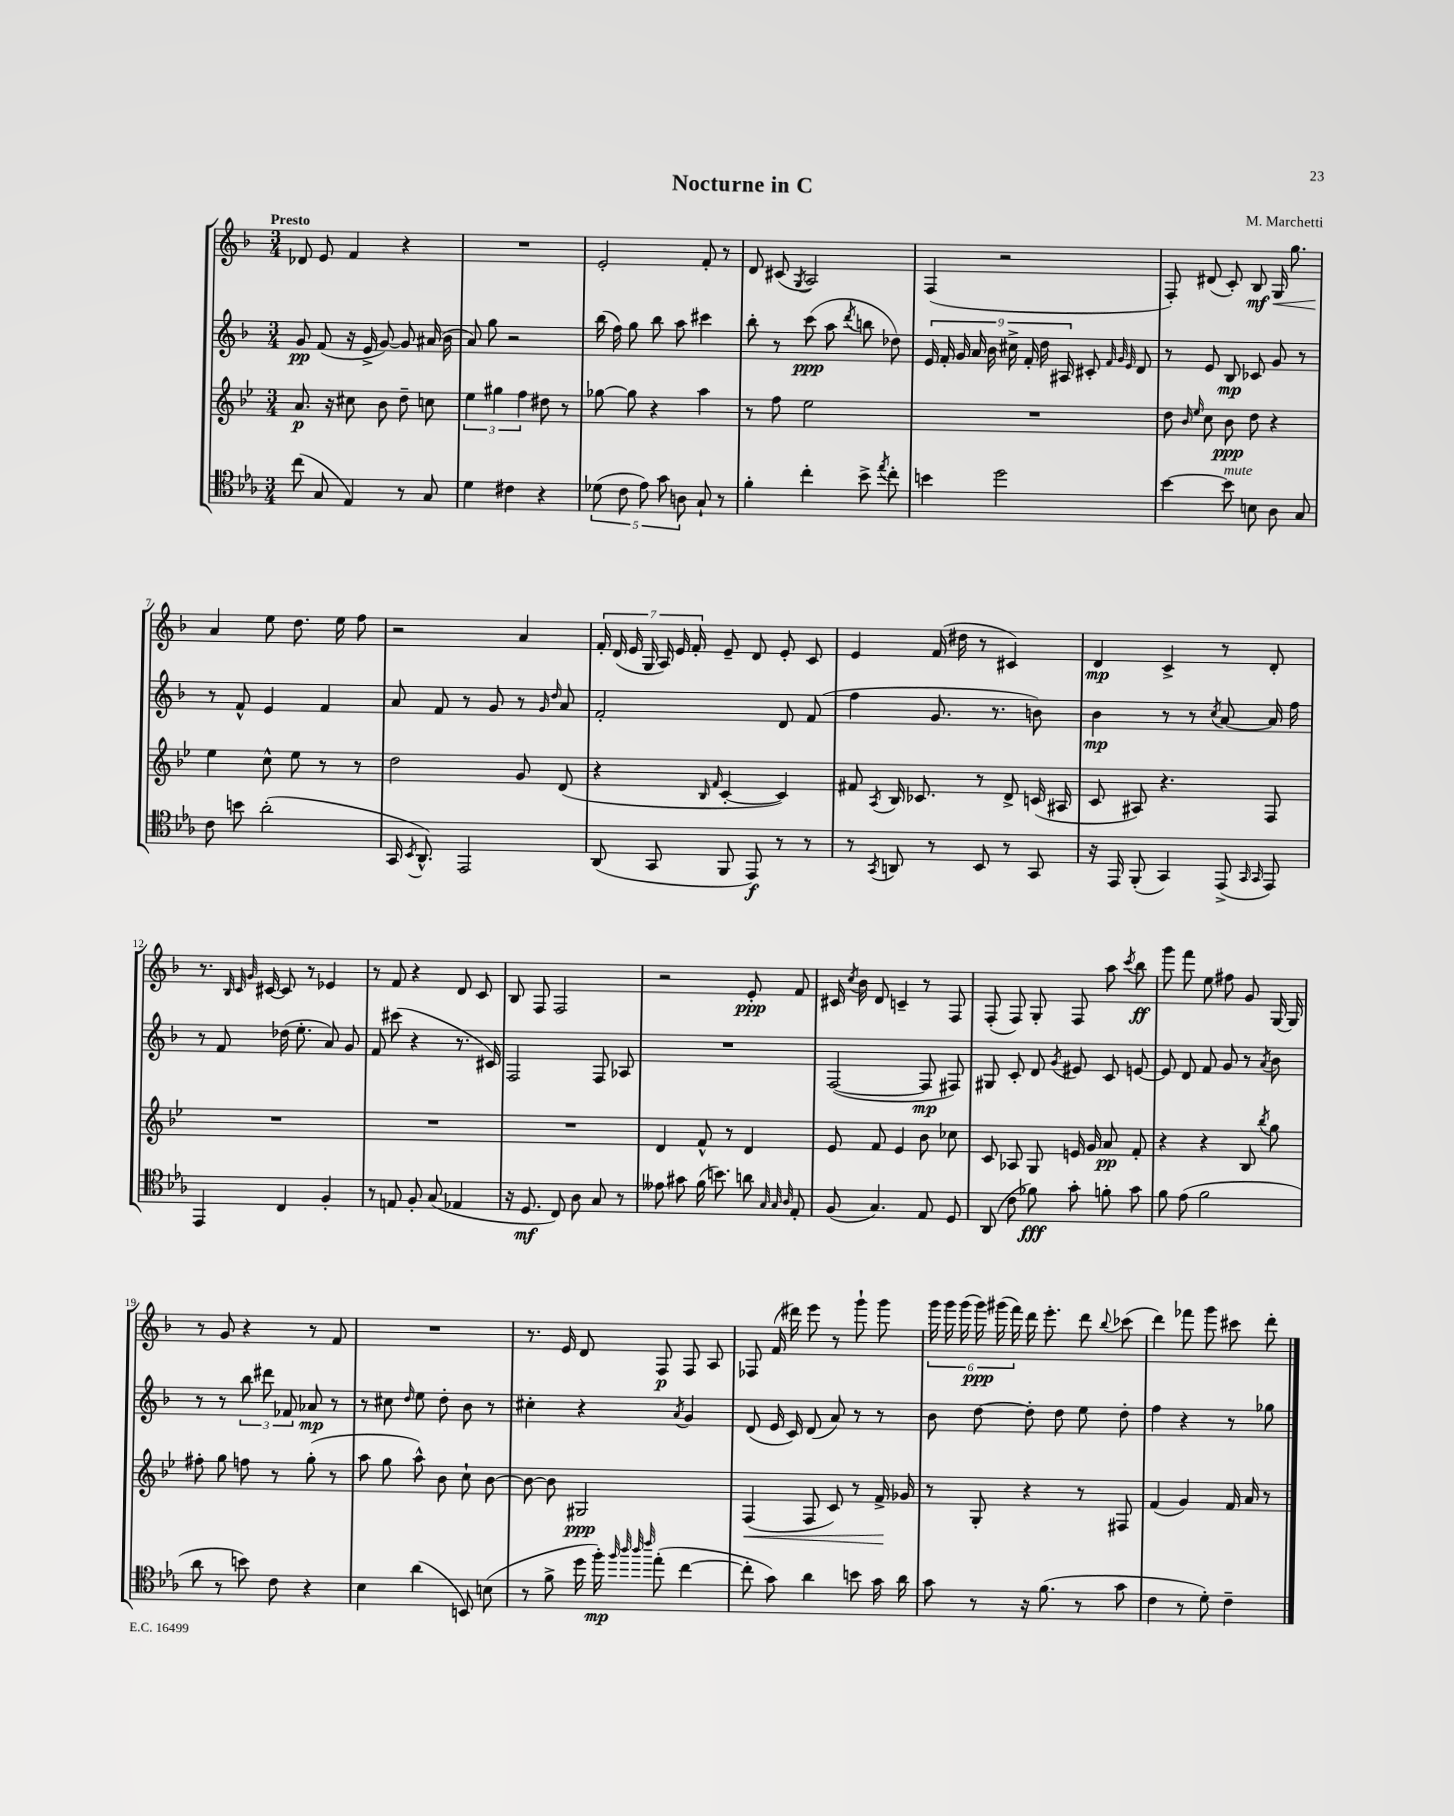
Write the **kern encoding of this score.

**kern	**kern	**kern	**kern
*staff4	*staff3	*staff2	*staff1
*clefC4	*clefG2	*clefG2	*clefG2
*k[b-e-a-]	*k[b-e-]	*k[b-]	*k[b-]
*M3/4	*M3/4	*M3/4	*M3/4
(8cc	8.a	8g	8d-
8G	.	(8f	8e
.	16r	.	.
4E-)	8cc#	16r	4f
.	.	16e^	.
.	8b-	[8g)	.
8r	8dd~	8g]	4r
8G	8cc	(16a#	.
.	.	16b-	.
=	=	=	=
4d	6ee-	8a)	2.r
.	.	8gg	.
.	6gg#	.	.
4c#	.	2r	.
.	6ff	.	.
4r	8dd#	.	.
.	8r	.	.
=	=	=	=
(10d-	[8gg-	(16bb-	2e'
.	.	16ff)	.
10c	.	.	.
.	8gg-]	8gg	.
10e-)	.	.	.
.	4r	8bb-	.
10g	.	.	.
.	.	8aa	.
10A	.	.	.
8G`	4aa	4ccc#	8f'
8r	.	.	8r
=	=	=	=
4f'	8r	8bb-'	8d
.	8ff	8r	(8c#
.	.	.	8qG
4cc'	2ee-	(8ccc	2A)
.	.	8aa	.
.	.	8qddd	.
8b-^	.	8bb	.
8qee-	.	.	.
8cc'	.	8dd-)	.
=	=	=	=
4b	2.r	18e	(4F
.	.	18f'	.
.	.	18g	.
.	.	18a	.
.	.	18b-	.
2dd	.	.	2r
.	.	18cc#^	.
.	.	18f'	.
.	.	18dd	.
.	.	18A#	.
.	.	8c#'	.
.	.	32qqf	.
.	.	32qqg	.
.	.	32qqe	.
.	.	8d	.
=	=	=	=
[4b-	8dd	8r	8F')
.	16qqb-	.	.
.	16qqee-	.	.
.	8cc	8e	(8d#
8b-]	8b-	8B-	8c')
8B	8dd	8c-	8B-
8A-	4r	8g	16G
.	.	.	8.gg
8G	.	8r	.
=	=	=	=
8c	4ee-	8r	4a
8b	.	8f^^	.
(2a-'	8cc^^	4e	8ee
.	8ee-	.	8.dd
.	8r	4f	.
.	.	.	16ee
.	8r	.	8ff
=	=	=	=
16GG	2dd	8a	2r
8qBB-	.	.	.
8.AA-^^)	.	.	.
.	.	8f	.
2EE-	.	8r	.
.	.	8g	.
.	8g	8r	4a
.	.	16qqg	.
.	.	16qqdd	.
.	(8d	8a	.
=	=	=	=
(8AA-	4r	2f'	28f'
.	.	.	(28d
.	.	.	28e
.	.	.	28G
8GG	.	.	.
.	.	.	28A)
.	.	.	28e
.	.	.	28f'
.	16qqB-	.	.
.	16qqf	.	.
8FF	[4c'	.	8e~
8EE-)	.	.	8d
8r	4c])	8d	8e'
8r	.	(8f	8c
=	=	=	=
8r	8f#	4ff	4e
8qGG	8qA	.	.
8AA	16B-	.	.
.	8.c-	.	.
8r	.	8.g	(16f
.	.	.	16dd#
8BB-	8r	.	8r
.	.	8.r	.
8r	8d^	.	4c#)
8GG	(16c	8b)	.
.	16A#	.	.
=	=	=	=
16r	8c	4b-	4d
16EE-	.	.	.
(8FF'	8A#)	.	.
4GG)	4.r	8r	4c^
.	.	8r	.
.	.	8qcc	.
(8EE-^	.	[8a	8r
16qqGG	.	.	.
16qqGG	.	.	.
8EE-)	8F	16a]	8d'
.	.	16ff	.
=	=	=	=
4EE-	2.r	8r	8.r
.	.	8f	.
.	.	.	32qqB-
.	.	.	32qqc
.	.	.	32qqg
.	.	.	[16c#
4C	.	(16dd-	8c#]
.	.	8.ee'	.
.	.	.	8r
4F'	.	8a)	4e-
.	.	8g	.
=	=	=	=
8r	2.r	8f	8r
8E	.	(8ccc#	8f
8F'	.	4r	4r
(8G	.	.	.
4E-	.	8.r	8d
.	.	.	8c
.	.	16c#)	.
=	=	=	=
16r	2.r	2F	8B-
8.D	.	.	.
.	.	.	8F
8C)	.	.	2F
8A-	.	.	.
8G	.	8F	.
8r	.	8A-	.
=	=	=	=
8e--	4d	2.r	2r
8g#	.	.	.
(16f	8f^^	.	.
8.b)	.	.	.
.	8r	.	.
8a	4d	.	8e'
32qqG	.	.	.
32qqG	.	.	.
32qqA-	.	.	.
8E-'	.	.	8f
=	=	=	=
(8F	8e-	([2F	16c#
.	.	.	8qcc
.	.	.	16b-
4.G)	8f	.	8d
.	4e-	.	4c~
8E-	8b-	8F]	8r
8D	8cc-	8F#)	8F
=	=	=	=
(8AA-	8c	8G#	(8F'
8c	8A-	8c'	8F)
8f-)	8G	8d	8G'
.	.	8qg	.
8g'	16e	8e#	8F
.	16g	.	.
8f'	8a	8c	8aa
.	.	.	8qccc
8g	8f'	[8e	8bb-
=	=	=	=
8f	4r	8e]	8ggg
(8e-	.	8d	8fff
2f	4r	8f	8ee
.	.	8g	8ff#
.	8B-	8r	8g
.	8qbb-	8qa	.
.	8gg	8b-	[16G
.	.	.	16G]
=	=	=	=
8a-	8ff#'	8r	8r
8r	8gg	8r	8g
8b)	8ff	12bb-	4r
.	.	12ddd#	.
8c	8r	.	.
.	.	12f-	.
4r	(8gg'	8a-	8r
.	8r	8r	8f
=	=	=	=
4B-	8aa	8r	2.r
.	8gg	8cc#	.
.	.	16qqdd	.
(4a-	8aa^^)	8ee	.
.	8b-	8dd'	.
8BB)	8cc`	8b-	.
(8B	[8b-	8r	.
=	=	=	=
8r	8b-_	4cc#'	8.r
8f^	8b-]	.	.
.	.	.	16e
16dd	2G#	4r	8d
16ff')	.	.	.
32qqff	.	.	.
32qqaa-	.	.	.
32qqaa-	.	.	.
32qqccc	.	.	.
(8ee-'	.	.	8F
.	.	8qa	.
[4cc	.	4g	8F
.	.	.	8A
=	=	=	=
8cc']	(4F	(8d	8F-
8g)	.	16e	(16f
.	.	16c)	16ddd#)
4a-	8F	(8d	8eee
.	8c)	8a)	8r
8b	8r	8r	8ggg`
16g	16f^	8r	8ggg
16a-	16g-	.	.
=	=	=	=
8g	8r	8b-	24ggg
.	.	.	24ggg
.	.	.	(24ggg
8r	8G'	[8dd	24ggg)
.	.	.	(24ggg#
.	.	.	24fff)
16r	4r	8dd']	16ddd
(8.f	.	.	8.eee'
.	.	8dd	.
8r	8r	8ee	8ddd
.	.	.	8qqbb-
8g	8F#	8dd'	(8ccc-
=	=	=	=
4c	(4f	4ff	4ddd)
8r	4g)	4r	8fff-
8d')	.	.	8ggg
4c~	16f	8r	8ccc#
.	16a	.	.
.	8r	8gg-	8ddd'
==	==	==	==
*-	*-	*-	*-
